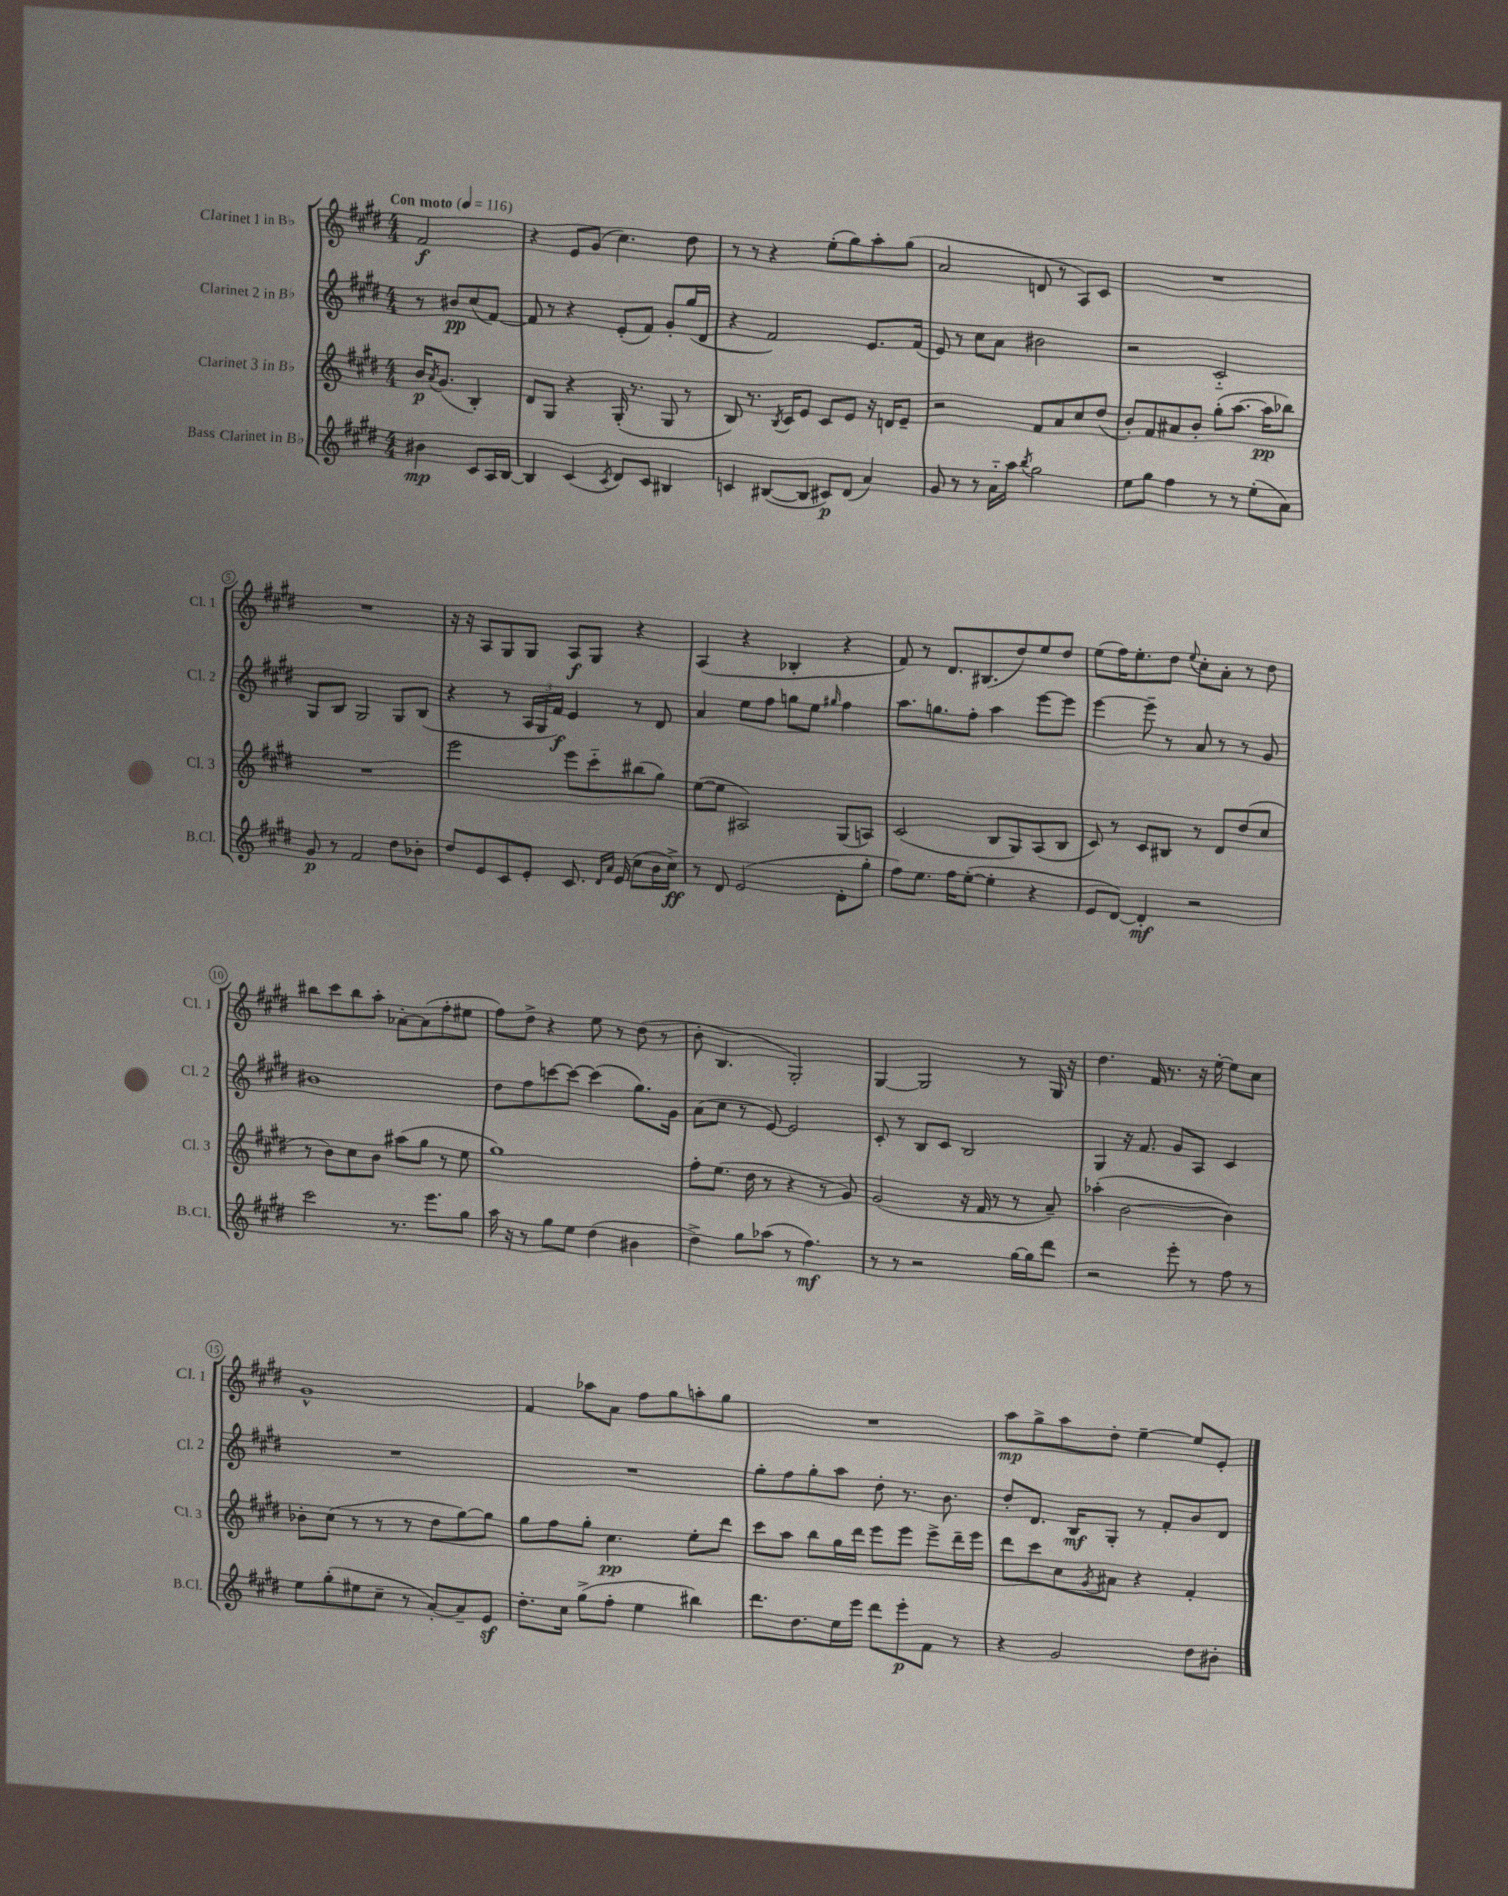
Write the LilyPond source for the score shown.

<<
\new StaffGroup <<
\new Staff = "s0" \with { instrumentName = "Clarinet 1 in Bb" shortInstrumentName = "Cl. 1" } {
    \clef treble \key e \major \numericTimeSignature \time 4/4 \partial 2 \tempo "Con moto" 4 = 116
    fis'2\f |
    r4 e'8 gis'8( cis''4.) dis''8 |
    r8 r8 r4 e''8-.( gis''8) a''8-. gis''8( |
    a'2 d'8 r8 a8) cis'8 |
    R1 |
    R1 |
    r16 r16 a8 gis8 gis8 a8\f gis8 r4 |
    a4( r4 bes4-. r4 |
    fis'8) r8 dis'8. bis8.( dis''8) e''8 dis''8 |
    e''8( fis''16) e''8.-. dis''8 \appoggiatura { e''8 } cis''8-. a'8-. r8 dis''8 |
    bis''8 cis'''8 bis''8 a''8-. aes'8~-. aes'8( fis''8-. eis''8 |
    fis''8) dis''8-> r4 e''8 r8 dis''8( r8 |
    b'8-. b4. gis2-.) |
    gis4~ gis2 r8 gis16 r16 |
    dis''4. fis'16 r8. r16 e''16~-. e''8 cis''8 |
    gis'1-^ |
    fis'4 aes''8 a'8 fis''8 gis''8 a''8-. gis''8 |
    R1 |
    a''8\mp gis''8-> a''8 dis''8-. e''4~-- e''8 e'8-. \bar "|." |
}
\new Staff = "s1" \with { instrumentName = "Clarinet 2 in Bb" shortInstrumentName = "Cl. 2" } {
    \clef treble \key e \major \numericTimeSignature \time 4/4 \partial 2
    r8 bis'8\pp cis''8( fis'8~) |
    fis'8 r8 r4 e'8-.( fis'8) gis'8-. gis''16( dis'16 |
    r4 fis'2) e'8. fis'16( |
    e'8) r8 cis''8 a'8 bis'2 |
    r2 cis'2-_ |
    gis8 b8 gis2 gis8 b8( |
    r4 r8 \tuplet 3/2 { a16 gis16 fis'16\f) } e'4 r8 dis'8 |
    a'4 e''8 fis''8 g''8 e''8 \grace { gis''16 } fis''4 |
    a''8. g''8. fis''8-. a''4 e'''8~ e'''8 |
    e'''4~ e'''8-- r8 a'8 r8 r8 gis'8 |
    bis'1 |
    dis''8 fis''8 c'''8~ c'''8~ c'''4( gis''8.) gis'16 |
    a'8( cis''8 r8 e'8~) e'2 |
    cis'8-. r8 b8 cis'8 b2 |
    gis4 r16 fis'8. gis'8 a8 cis'4 |
    R1 |
    R1 |
    gis''8-. fis''8 gis''8-. a''8 dis''8-. r8. b'8. |
    dis''8-. dis'8. b16\mf gis8-. r8 fis'8-. b'8 dis'8 \bar "|." |
}
\new Staff = "s2" \with { instrumentName = "Clarinet 3 in Bb" shortInstrumentName = "Cl. 3" } {
    \clef treble \key e \major \numericTimeSignature \time 4/4 \partial 2
    b'16\p \acciaccatura { a'8 } gis'8.( b4-.) |
    dis'8 gis8 r4 gis16-.( r8. gis8 r8 |
    b8) r8. \acciaccatura { b8 } cis'16 e'8 cis'8 e'8 r16 d'16 e'8-- |
    r2 fis'8 a'8 cis''8 dis''8( |
    b'8-.) fis'8 ais'8 b'8-. gis''8-.( a''8.~ a''16\pp bes''8) |
    R1 |
    e'''2 e'''8 cis'''8-_ bis''8( gis''8) |
    e''8~( e''8 ais2) gis8( a8) |
    cis'2( b8 gis8) a8( b8 |
    cis'8) r8 cis'8 bis8 r8 dis'8 dis''8( cis''8 |
    r8 b'8) cis''8 b'8 ais''8( gis''8 r8 e''8 |
    gis''1) |
    fis''8-. e''8.( dis''16 r8 r4 r8 gis'8) |
    gis'2( r16 fis'16 r8 r8 a'8--) |
    aes''4-.( b'2~ b'4) |
    bes'8-. cis''8( r8 r8 r8 dis''8 gis''8~) gis''8 |
    gis''8 fis''8 gis''8-. cis''4.\pp e''8-. dis'''8 |
    cis'''8 a''8 b''8 gis''16 dis'''16 e'''8 e'''8 e'''8-> dis'''16-- e'''16 |
    dis'''8 cis'''8 cis''8 \acciaccatura { gis'8 } ais'8 r4 fis'4-. \bar "|." |
}
\new Staff = "s3" \with { instrumentName = "Bass Clarinet in Bb" shortInstrumentName = "B.Cl." } {
    \clef treble \key e \major \numericTimeSignature \time 4/4 \partial 2
    bis'4\mp cis'8 a16 b16~ |
    b4 cis'4( \acciaccatura { cis'8 } dis'8) cis'8 bis4 |
    c'4 bis8~( bis8 cis'8\p) dis'8( a'4) |
    gis'8 r8 r8 a'16-_ a''16 \acciaccatura { b''8 } gis''2 |
    e''8 gis''8 fis''4 r8 r8 e''8-.( a'8) |
    gis'8\p r8 fis'2 dis''8 bes'8-. |
    dis''8 e'8 cis'8 e'8-. cis'8. \grace { dis'16 a'16 } e'16( cis''8 b'16 cis''16->\ff) |
    r8 dis'8 e'2( dis'8-. gis''8-. |
    fis''8) e''8. fis''16 e''8~-.( e''4-. r4 |
    e'8 dis'8~) dis'4-.\mf r2 |
    cis'''2 r8. e'''8. gis''8 |
    a''16 r16 r8 gis''8 e''8 dis''4( bis'4 |
    dis''4->) gis''8 aes''8( r8 fis''4.\mf) |
    r8 r8 r2 gis''16~ gis''16 dis'''8 |
    r2 e'''8-. r8 fis''8 r8 |
    e''8 gis''8-.( eis''8 cis''8-- r8 a'8~-.) a'8-- e'8\sf |
    dis''8.-. cis''16 gis''8->( fis''8-. e''4 bis''4) |
    dis'''8. dis''8. e''16 e'''16 dis'''8 e'''8-.\p fis'8 r8 |
    r4 gis'2 dis''8 bis'8-. \bar "|." |
}
>>
>>
\layout { \context { \Score \override BarNumber.stencil = #(make-stencil-circler 0.1 0.3 ly:text-interface::print) } }
